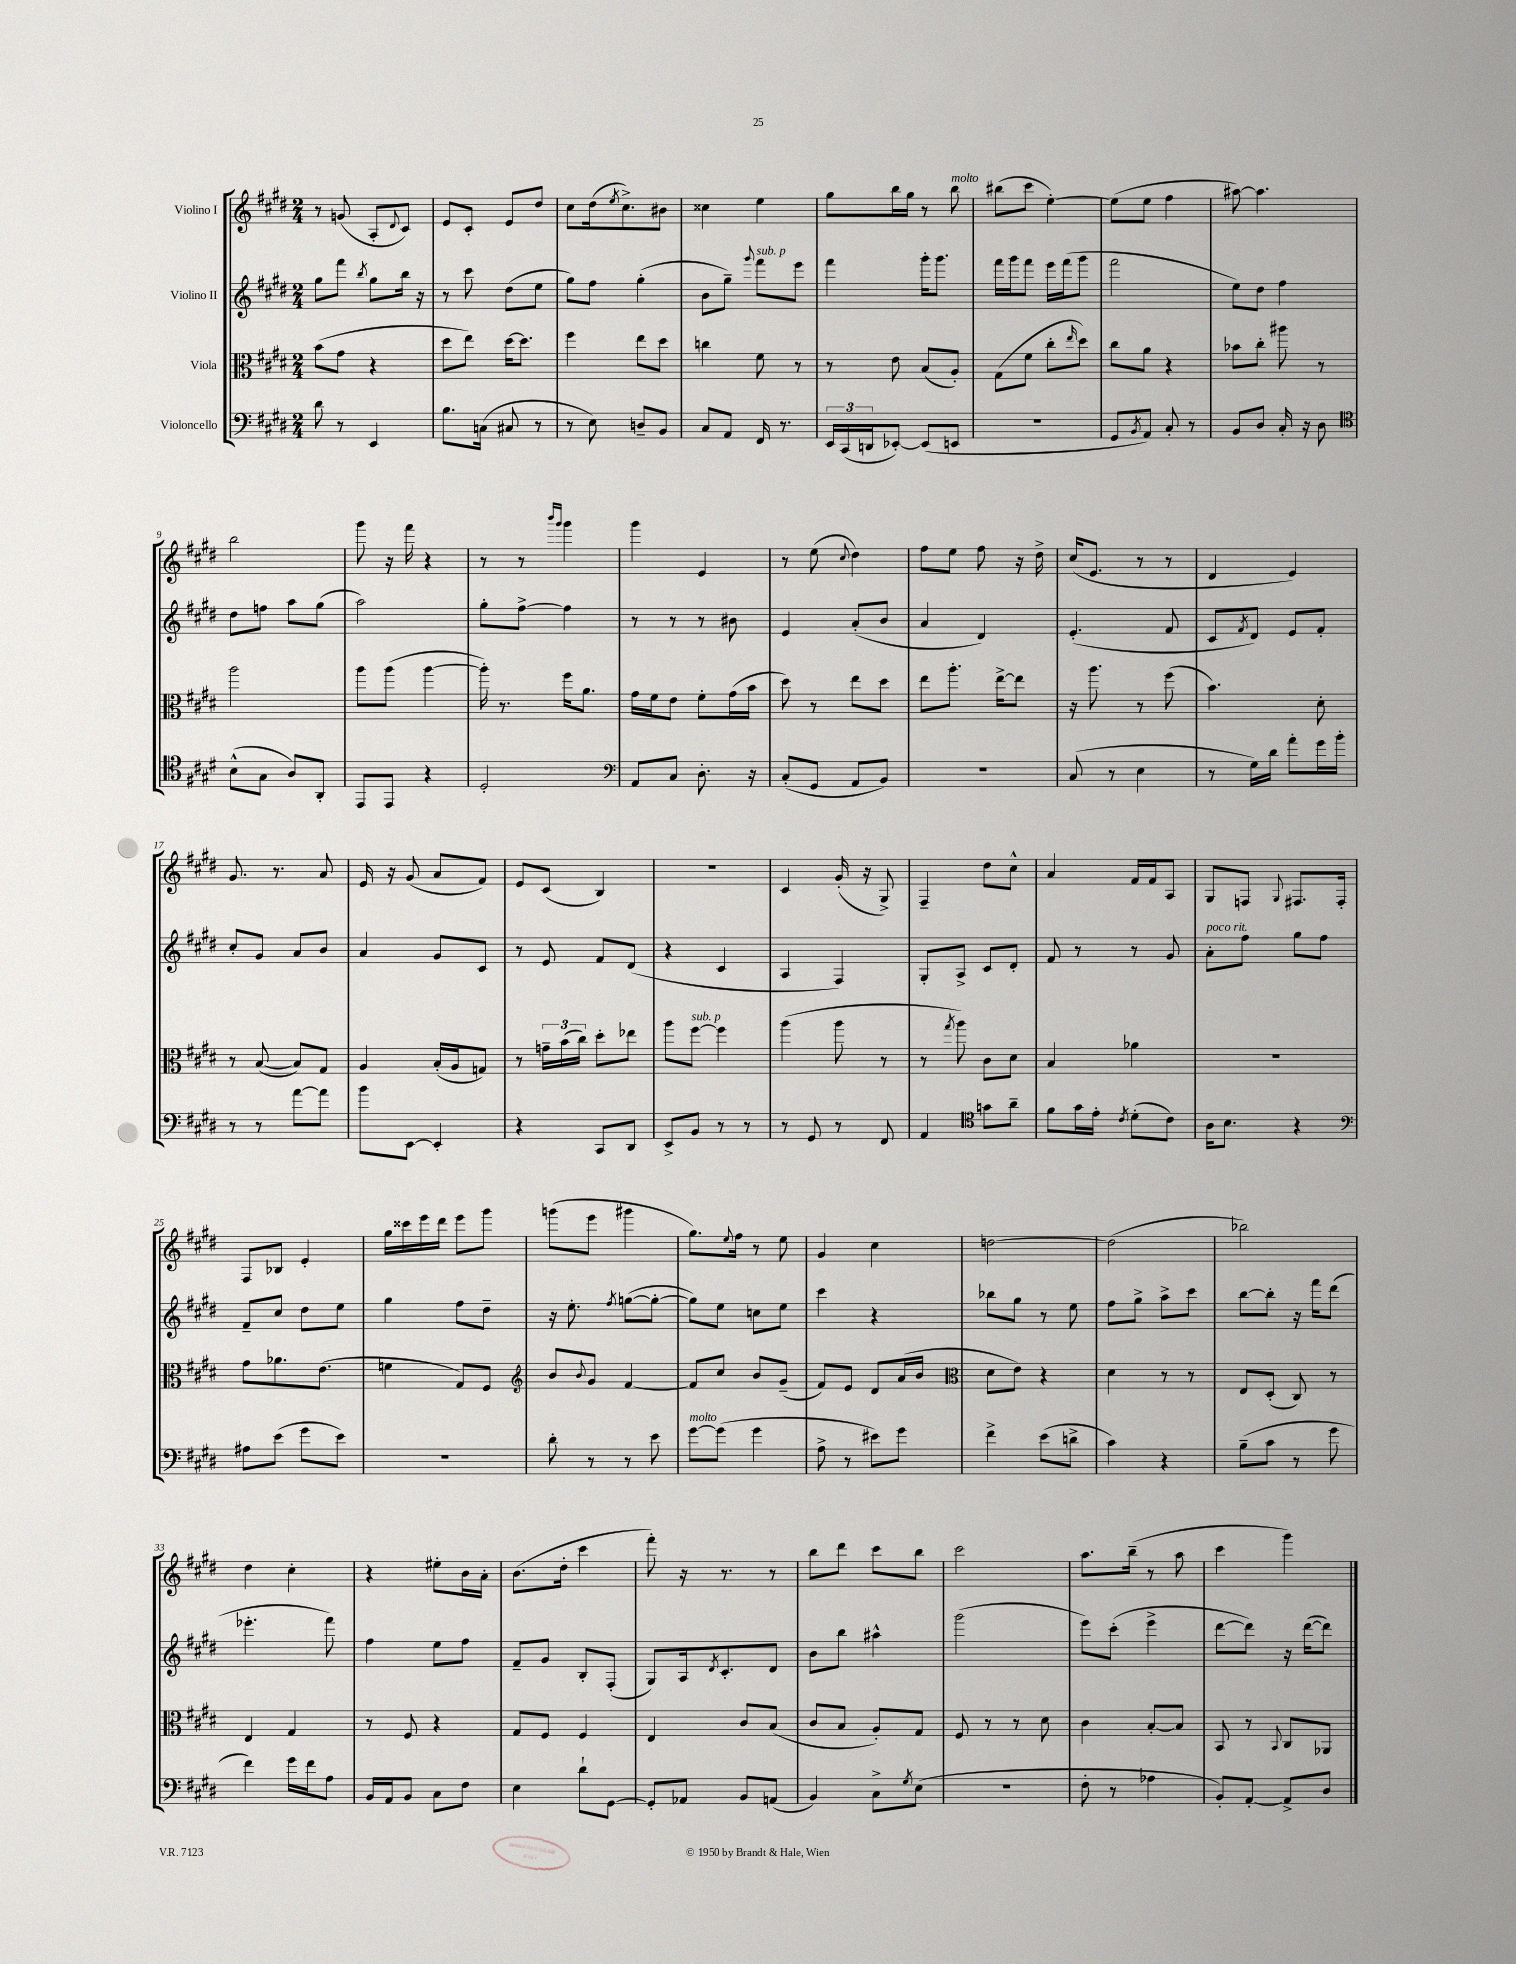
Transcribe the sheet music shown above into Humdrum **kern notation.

**kern	**kern	**kern	**kern
*staff4	*staff3	*staff2	*staff1
*clefF4	*clefC3	*clefG2	*clefG2
*k[f#c#g#d#]	*k[f#c#g#d#]	*k[f#c#g#d#]	*k[f#c#g#d#]
*M2/4	*M2/4	*M2/4	*M2/4
8d#	(8b	8gg#	8r
8r	8g#	8fff#	(8g
.	.	8qbb	.
4EE	4r	8gg#	8A'
.	.	.	8qqd#
.	.	16bb	8c#)
.	.	16r	.
=	=	=	=
8.B	8dd#	8r	8e
.	8ee)	8ccc#	8c#'
(16C	.	.	.
8C#	[16dd#	(8dd#	8e
.	8.dd#]	.	.
8r	.	8ee	8dd#
=	=	=	=
8r	4ff#	8gg#)	8cc#
8E)	.	8ff#	(16dd#
.	.	.	8qee
.	.	.	8.cc#^)
8D~	8ee	(4gg#'	.
8BB	8dd#	.	8b#
=	=	=	=
8C#	4cc	8b	4cc##
8AA	.	8gg#~)	.
.	.	8qqggg#	.
16FF#	8f#	8fff#	4ee
8.r	.	.	.
.	8r	8eee	.
=	=	=	=
24EE	8r	4fff#	8gg#
(24CC#	.	.	.
24DD	.	.	.
[8EE-')	8e	.	16bb
.	.	.	16gg#
(8EE-]	(8B	16ggg#'	8r
.	.	8.ggg#	.
8EE	8A')	.	8bb
=	=	=	=
2r	(8G#	16fff#	(8bb#
.	.	16ggg#	.
.	8f#	8fff#	8ccc#
.	8cc#'	16eee	[4ee')
.	.	(16fff#	.
.	16qqee	.	.
.	8dd#)	8ggg#	.
=	=	=	=
8GG#	8cc#	2fff#	(8ee]
8qBB	.	.	.
8AA)	8a	.	8ee
8C#'	4r	.	4ff#
8r	.	.	.
=	=	=	=
8BB	8b-	8ee)	[8aa#)
8D#	8cc#'	8dd#	4.aa#]
16C#'	8aa#	4ff#	.
16r	.	.	.
8D#	8r	.	.
=	=	=	=
*clefC4	*	*	*
(8B^^	2aa	8dd#	2bb
8G#	.	8ff	.
8A)	.	8aa	.
8AA'	.	(8gg#	.
=	=	=	=
8EE	8aa	2aa)	8ggg#
8EE	(8aa	.	16r
.	.	.	16fff#
4r	[4aa	.	4r
=	=	=	=
2D#'	16aa'])	8gg#'	8r
.	8.r	.	.
.	.	[8ff#^	8r
.	.	.	16qqbbb
.	.	.	16qqggg#
.	16ff#	4ff#]	4ggg#
.	8.a	.	.
=	=	=	=
*clefF4	*	*	*
8AA	16g#	8r	4ggg#
.	16f#	.	.
8C#	8e	8r	.
8.D#'	8f#'	8r	4e
.	(16g#	8b#	.
16r	16b	.	.
=	=	=	=
(8C#'	8dd#)	4e	8r
8GG#	8r	.	(8ee
.	.	.	8qqcc#
8AA	8ee	(8a'	4dd#)
8BB)	8dd#	8b	.
=	=	=	=
2r	8ee	4a	8ff#
.	8.aa'	.	8ee
.	.	4d#)	8ff#
.	[16ee^	.	.
.	8ee]	.	16r
.	.	.	16dd#^
=	=	=	=
(8C#	16r	(4.e'	(16cc#
.	8.aa	.	8.e
8r	.	.	.
4E	8r	.	8r
.	(8ff#	8f#	8r
=	=	=	=
8r	4.b)	8c#	4d#
.	.	8qf#	.
16G#)	.	8d#)	.
16d#	.	.	.
8a'	.	8e	4e)
16g#	8d#'	8f#'	.
16b'	.	.	.
=	=	=	=
8r	8r	8cc#'	8.g#
8r	([8B	8g#	.
.	.	.	8.r
[8a	8B])	8a	.
8a]	8G#	8b	8a
=	=	=	=
8b	4A	4a	16e
.	.	.	16r
[8EE	.	.	(8g#
4EE']	(16B'	8g#	8a
.	16A	.	.
.	8G)	8c#	8f#)
=	=	=	=
4r	8r	8r	8e
.	24g~	8e	(8c#
.	(24b	.	.
.	24cc#)	.	.
8CC#	8dd#'	8f#	4B)
8DD#	8ee-	(8d#	.
=	=	=	=
8EE^	8aa	4r	2r
8BB	[8ff#	.	.
8r	4ff#]	4c#	.
8r	.	.	.
=	=	=	=
8r	(4aa	4A	4c#
8GG#	.	.	.
8r	8aa	4F#)	(16g#'
.	.	.	16r
8FF#	8r	.	8G#^)
=	=	=	=
4AA	8r	8G#'	4F#~
.	8qgg#	.	.
.	8aa)	8A^	.
*clefC4	*	*	*
8g	8c#	8c#	8dd#
8a~	8d#	8d#'	8cc#^^
=	=	=	=
8f#	4B	8f#	4a
16g#	.	8r	.
16e'	.	.	.
8qc#	.	.	.
(8d#'	4a-	8r	16f#
.	.	.	16f#
8c#)	.	8g#	8A
=	=	=	=
16A	2r	8a'	8G#
8.B	.	.	.
.	.	8ff#	8F
.	.	.	8qqG#
4r	.	8gg#	8.F#
.	.	8ff#	.
.	.	.	16F#'
=	=	=	=
*clefF4	*	*	*
8A#	8g#	8f#~	8F#
(8e	8.a-	8cc#	8B-
8g#	.	8dd#	4e'
.	(8.e	.	.
8e)	.	8ee	.
=	=	=	=
2r	4f	4gg#	16gg#
.	.	.	16ccc##
.	.	.	16eee
.	.	.	16ddd#
.	8G#)	8ff#	8eee
.	8F#	8dd#~	8ggg#
=	=	=	=
*	*clefG2	*	*
8d#'	8b	16r	(8ggg
.	.	8.ee'	.
.	8qqb	.	.
8r	8g#	.	8eee
.	.	8qff#	.
8r	[4f#	([8gg	4ggg#
8e	.	8gg'_	.
=	=	=	=
[8g#	8f#]	8gg])	8.gg#)
(8g#]	8cc#	8ee	.
.	.	.	8qqee
.	.	.	16ff#
4g#	8b	8cc	8r
.	(8g#~	8ee	8ee
=	=	=	=
8A^	8f#)	4ccc#	4g#
8r	8e	.	.
8e#)	8d#	4r	4cc#
8g#	(16a	.	.
.	16b	.	.
=	=	=	=
*	*clefC3	*	*
4f#^	8d#	8bb-	[2dd
.	8e)	8gg#	.
(8e	4r	8r	.
8d^	.	8ee	.
=	=	=	=
4c#)	4d#	8ff#	(2dd]
.	.	8gg#^	.
4r	8r	8aa^	.
.	8r	8ccc#	.
=	=	=	=
(8B~	8E	[8bb	2bb-)
8c#	(8D#'	8bb']	.
8r	8C#)	16r	.
.	.	16fff#	.
8g#	8r	(8ddd#	.
=	=	=	=
4f#)	4E	4.eee-'	4dd#
16g#	4G#	.	4cc#'
16f#	.	.	.
8A	.	8fff#)	.
=	=	=	=
16BB	8r	4ff#	4r
16AA	.	.	.
8BB	8F#	.	.
8C#	4r	8ee	8ee#'
8F#	.	8ff#	16b
.	.	.	16a'
=	=	=	=
4E	8G#	8f#~	(8.b
.	8F#	8g#	.
.	.	.	16dd#'
8d#`	4F#	8B'	4ccc#
[8GG#	.	(8F#'	.
=	=	=	=
8GG#']	4E	8G#)	8fff#')
8AA-	.	16A	16r
.	.	8qd#	.
.	.	8.c#'	8.r
8BB	8c#	.	.
(8AA	(8B	8d#	8r
=	=	=	=
4BB)	8c#	8b	8bb
.	8B	8bb	8ddd#
8C#^	8A')	4aa#^^	8ccc#
8qG#	.	.	.
(8E	8G#	.	8bb
=	=	=	=
2r	8F#	(2ggg#	2ccc#
.	8r	.	.
.	8r	.	.
.	8d#	.	.
=	=	=	=
8F#'	4c#	8eee)	8.aa
8r	.	(8ccc#'	.
.	.	.	(16bb~
4A-	[8B'	4eee^	8r
.	8B]	.	8aa
=	=	=	=
8BB')	8BB	[8ddd#	4ccc#
[8AA'	8r	8ddd#])	.
.	8qqBB	.	.
8AA^]	8C#	16r	4ggg#)
.	.	([16ddd#	.
8D#	8AA-	8ddd#])	.
==	==	==	==
*-	*-	*-	*-
